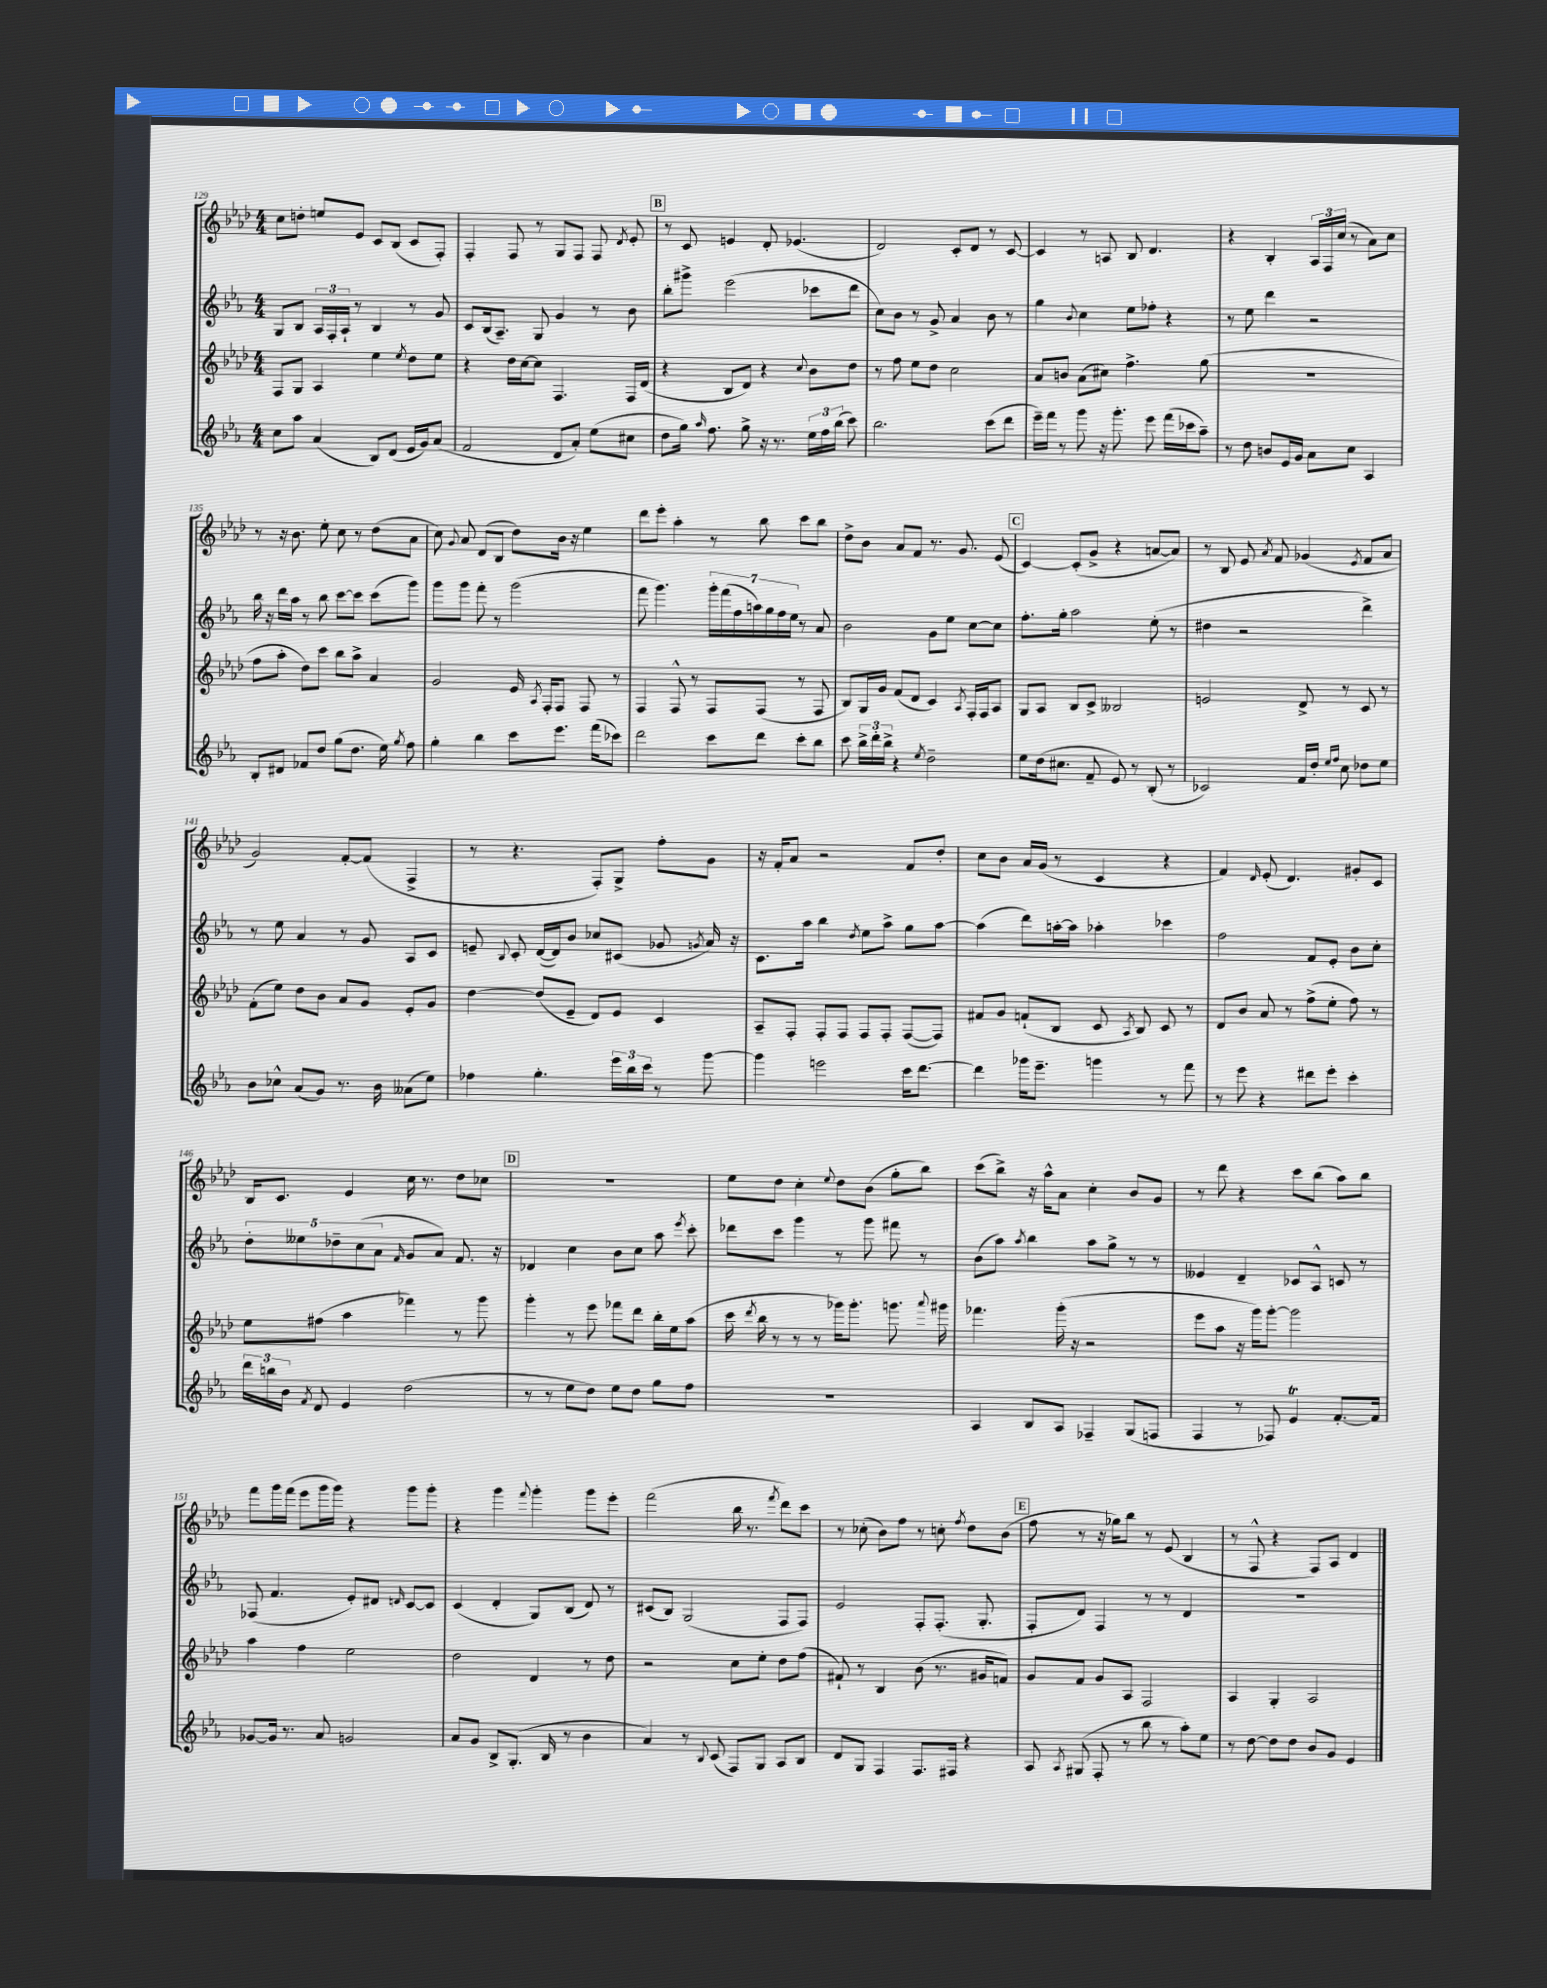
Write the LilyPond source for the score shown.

<<
\new StaffGroup <<
\new Staff = "s0" {
    \clef treble \key aes \major \numericTimeSignature \time 4/4
    \autoBeamOff c''8[ d''8]-. e''8[ ees'8] c'8[ bes8]( c'8[ f8]-.) |
    f4-. f8 r8 g8[ f8] f8 \acciaccatura { des'8 } ees'8-. |
    \mark \markup { \box "B" } r8 c'8 e'4 des'8-. ees'4.( |
    des'2) c'8[-. des'8] r8 c'8~ |
    c'4 r8 a8 bes8 des'4. |
    r4 bes4-. \tuplet 3/2 { aes16[ f16 c''16]( } r8 aes'8[) c''8] |
    r8 r16 bes'8. ees''8-. c''8 r8 des''8[( aes'8] |
    c''8) \appoggiatura { g'8 } aes'8 des'8[( bes8] des''8[) bes'16] r16 ees''4 |
    des'''8[ ees'''8]-. aes''4-. r8 bes''8 c'''8[ bes''8] |
    des''8[-> bes'8] aes'8[ f'8] r8. g'8. ees'8( |
    \mark \markup { \box "C" } c'4~) c'8[-.( g'8]-> r4 a'8[~ a'8]) |
    r8 bes8 ees'8 \acciaccatura { aes'8 } f'8 ges'4( \acciaccatura { ees'8 } f'8[ aes'8] |
    g'2) f'8[~-. f'8]( f4-> |
    r8 r4. f8[-.) g8]-> f''8[-. g'8] |
    r16 f'16[-. aes'8] r2 f'8[ des''8]-. |
    c''8[ bes'8] aes'16[ g'16]( r8 c'4 r4 |
    f'4) \grace { des'16 } ees'8-.( des'4.) gis'8[-. c'8] |
    bes16[ c'8.] ees'4 c''16 r8. des''8[ ces''8] |
    \mark \markup { \box "D" } R1 |
    ees''8[ des''8] c''4-. \appoggiatura { ees''8 } des''8[ bes'8]( g''8[-. bes''8]) |
    c'''8[( bes''8]->) r16 aes''16[-^ aes'8] c''4-. bes'8[ g'8] |
    r8 des'''8 r4 c'''8[ bes''8]( aes''8[) bes''8] |
    f'''8[ g'''16 f'''16]( ees'''8[ g'''16 g'''16]) r4 g'''8[ g'''8]-. |
    r4 g'''4 \appoggiatura { f'''8 } g'''4-. g'''8[ ees'''8]-. |
    f'''2( bes''16 r8. \acciaccatura { f'''8 } des'''8[) c'''8] |
    r8 ces''8-.( bes'8[) f''8] r8 c''8-. \acciaccatura { f''8 } des''8[ bes'8]( |
    \mark \markup { \box "E" } f''8 r8 r16 ges''16[) bes''8] r8 ees'8( bes4 |
    r8 f8-^ r4 f8[) aes8] des'4 \bar "|." |
}
\new Staff = "s1" {
    \clef treble \key ees \major \numericTimeSignature \time 4/4
    \autoBeamOff g8[ bes8] \tuplet 3/2 { aes16[ f16-. aes16]-! } r8 bes4 r8 g'8 |
    c'8[ bes16( aes8.]--) g8 g'4 r8 bes'8 |
    \mark \markup { \box "B" } bes''8[-. gis'''8]-> ees'''2( ces'''8[ d'''8] |
    c''8[) bes'8] r8 g'8-> aes'4 bes'8 r8 |
    g''4 \appoggiatura { bes'8 } c''4 ees''8[ fes''8]-. r4 |
    r8 ees''8 d'''4 r2 |
    bes''16 r16 d'''16[ aes''16] r8 bes''8 c'''8[~ c'''8] c'''8[( g'''8]) |
    g'''8[ g'''8] f'''8-. r8 g'''2( |
    f'''8 g'''4.) \tuplet 7/4 { g'''16[-. f'''16( f''16 a''16) g''16 f''16 ees''16] } r8 aes'8 |
    bes'2 g'8[ ees''8] c''8[~ c''8] |
    \mark \markup { \box "C" } f''8.[-. g''16]-. aes''2 ees''8-.( r8 |
    dis''4 r2 d'''4->) |
    r8 ees''8 aes'4 r8 g'8 aes8[ c'8] |
    e'8-- \appoggiatura { bes8 } c'8-. d'16[~( d'16) bes'8] ces''8[ cis'8]( ges'8 \acciaccatura { g'8 } aes'16) r16 |
    c'8.[ aes''16] bes''4 \acciaccatura { d''8 } ees''8[ aes''8]-> g''8[ aes''8]~ |
    aes''4( d'''8[) a''16~-. a''16] aes''4-. ces'''4 |
    f''2 f'8[ ees'8]-. bes'8[ c''8]-. |
    \tuplet 5/4 { d''8[-. eeses''8 des''8-- c''8( aes'8] } \grace { f'16 } g'8[ aes'8]) f'8. r16 |
    \mark \markup { \box "D" } des'4 c''4 bes'8[ c''8] aes''8 \acciaccatura { ees'''8 } c'''8-. |
    des'''8[ c'''8] g'''4 r8 g'''8 fis'''8 r8 |
    bes'8[( aes''8]) \acciaccatura { aes''8 } bes''4 aes''8[ g''8]-> r8 r8 |
    eeses'4 d'4-- ces'8[ aes8]-^ c'8 r8 |
    fes8( f'4. ees'8[-.) dis'8] \grace { d'16 } c'8[~ c'8] |
    c'4( d'4-. g8[) bes8]( d'8) r8 |
    cis'8[( bes8]) g2( f8[ f8]) |
    ees'2 f8[-. f8.]-.( g8.-. |
    \mark \markup { \box "E" } f8[-. d'8]) f4 r8 r8 d'4 |
    R1 \bar "|." |
}
\new Staff = "s2" {
    \clef treble \key aes \major \numericTimeSignature \time 4/4
    \autoBeamOff f8[ g8] aes4 ees''4 \acciaccatura { ees''8 } des''8[ ees''8] |
    r4 des''16[ c''16~ c''8] f4. f16[ des'16]( |
    \mark \markup { \box "B" } r4 bes8[ des'8]) r4 \appoggiatura { c''8 } bes'8[ des''8] |
    r8 f''8 ees''8[ des''8] c''2 |
    aes'8[ b'8] aes'8[( cis''8]) f''4.-> g''8( |
    R1 |
    f''8[ aes''8]-. des''8[) c'''8] bes''8[ aes''8]-> aes'4 |
    g'2 ees'16 \acciaccatura { aes8 } f16[-. f8] f8 r8 |
    f4 f8-^ r8 f8[ f8]( r8 f8 |
    bes8[) g16 g'16] f'8[( des'8] c'4) \acciaccatura { aes8 } f16[-. f16 aes8] |
    \mark \markup { \box "C" } g8[ aes8] bes8[ c'8]-> beses2 |
    e'2 des'8-> r8 c'8 r8 |
    f'8[-.( ees''8]) des''8[ bes'8] aes'8[ g'8] ees'8[-. g'8] |
    des''4~ des''8[( ees'8]-- des'8[) ees'8] c'4 |
    aes8[-- f8]-. f8[-. f8] f8[ f8]-. f8[~( f8]) |
    fis'8[ g'8] f'8[-!( bes8] c'8 \acciaccatura { aes8 } bes8) c'8 r8 |
    des'8[ bes'8] aes'8 r8 f''8[->( ees''8]-. f''8) r8 |
    ees''8[ fis''8]( aes''4 fes'''4) r8 g'''8 |
    \mark \markup { \box "D" } g'''4-. r8 ees'''8 fes'''8[ des'''8] bes''16[-. ees''16 aes''8]( |
    c'''16 \acciaccatura { des'''8 } bes''16 r8 r8 r8 ges'''16[) ges'''8.]-. g'''8. \appoggiatura { aes'''8 } gis'''16 |
    fes'''4. g'''16-.( r16 r2 |
    ees'''8[ aes''8] r16 g'''16[) g'''8]~-. g'''2 |
    aes''4 f''4 ees''2 |
    des''2 des'4 r8 des''8 |
    r2 c''8[ ees''8]-. des''8[ f''8]( |
    fis'8-!) r8 bes4 bes'8( r8. gis'16[ f'8]) |
    \mark \markup { \box "E" } g'8[ f'8] g'8[ aes8] f2 |
    aes4 g4-. aes2 \bar "|." |
}
\new Staff = "s3" {
    \clef treble \key ees \major \numericTimeSignature \time 4/4
    \autoBeamOff c''8[ aes''8] aes'4( bes8[) d'8]( ees'16[ g'16) aes'8]( |
    f'2 d'8[ aes'8]-.) ees''8[( cis''8] |
    \mark \markup { \box "B" } d''8[ g''16]) \grace { aes''16 } f''8. g''8-> r16 r8. \tuplet 3/2 { ees''16[ f''16 bes''16]( } c'''8) |
    bes''2. c'''8[( d'''8] |
    ees'''16[--) f'''16] r8 g'''8 r16 g'''8.-. ees'''8 f'''16[( ces'''16 aes''8]--) |
    r8 d''8 b'8[ ees'16 g'16] aes'8[ c''8] aes4 |
    bes8[-. dis'8] fes'8[ d''8] g''8[( d''8.] ees''16) \acciaccatura { g''8 } f''8 |
    g''4-. bes''4 c'''8[ ees'''8.] f'''16[( ces'''8]) |
    d'''2 c'''8[ d'''8] c'''8[-. bes''8] |
    c'''8 \tuplet 3/2 { bes''16[-> d'''16-. bes''16]-> } r4 \acciaccatura { ees''8 } d''2-- |
    \mark \markup { \box "C" } ees''8[ d''16( cis''8.] f'8-- ees'8) r8 bes8-.( r8 |
    ces'2) f'16[ d''16]-. \grace { ees''16[ f''16] } c''8 des''8[ ees''8] |
    bes'8[ ces''8]-^ aes'8[( g'8]) r8. bes'16 aeses'8[( ees''8]) |
    fes''4 g''4.-. \tuplet 3/2 { ees'''16[ bes''16 c'''16] } r8 g'''8~ |
    g'''4 e'''2 c'''16[ d'''8.]~ |
    d'''4 ges'''16[ ees'''8.]-- g'''4 r8 f'''8 |
    r8 ees'''8 r4 dis'''8[ ees'''8]-. c'''4-. |
    \tuplet 3/2 { d'''16[ b''16 bes'16] } \acciaccatura { f'8 } d'8 ees'4 d''2( |
    \mark \markup { \box "D" } r8 r8 ees''8[ d''8]) ees''8[ d''8] g''8[ f''8] |
    R1 |
    aes4 bes8[ aes8] fes4-- g8[( f8] |
    f4 r8 fes8) ees'4\trill f'8.[~-. f'16] |
    ges'8[~ ges'16] r8. aes'8 g'2 |
    aes'8[ g'8] bes8[-> g8.]-.( bes16 r8 bes'4 |
    aes'4) r8 \appoggiatura { bes8 } c'8( f8[) g8] aes8[ bes8] |
    d'8[ g8] f4 f8.[ fis16] r4 |
    \mark \markup { \box "E" } aes8 \acciaccatura { aes8 } gis8( f8-. r8 bes''8 r8 aes''8[-.) ees''8] |
    r8 d''8~ d''8[ d''8] bes'8[ g'8] ees'4 \bar "|." |
}
>>
>>
\layout { \context { \Score currentBarNumber = #129 } }
